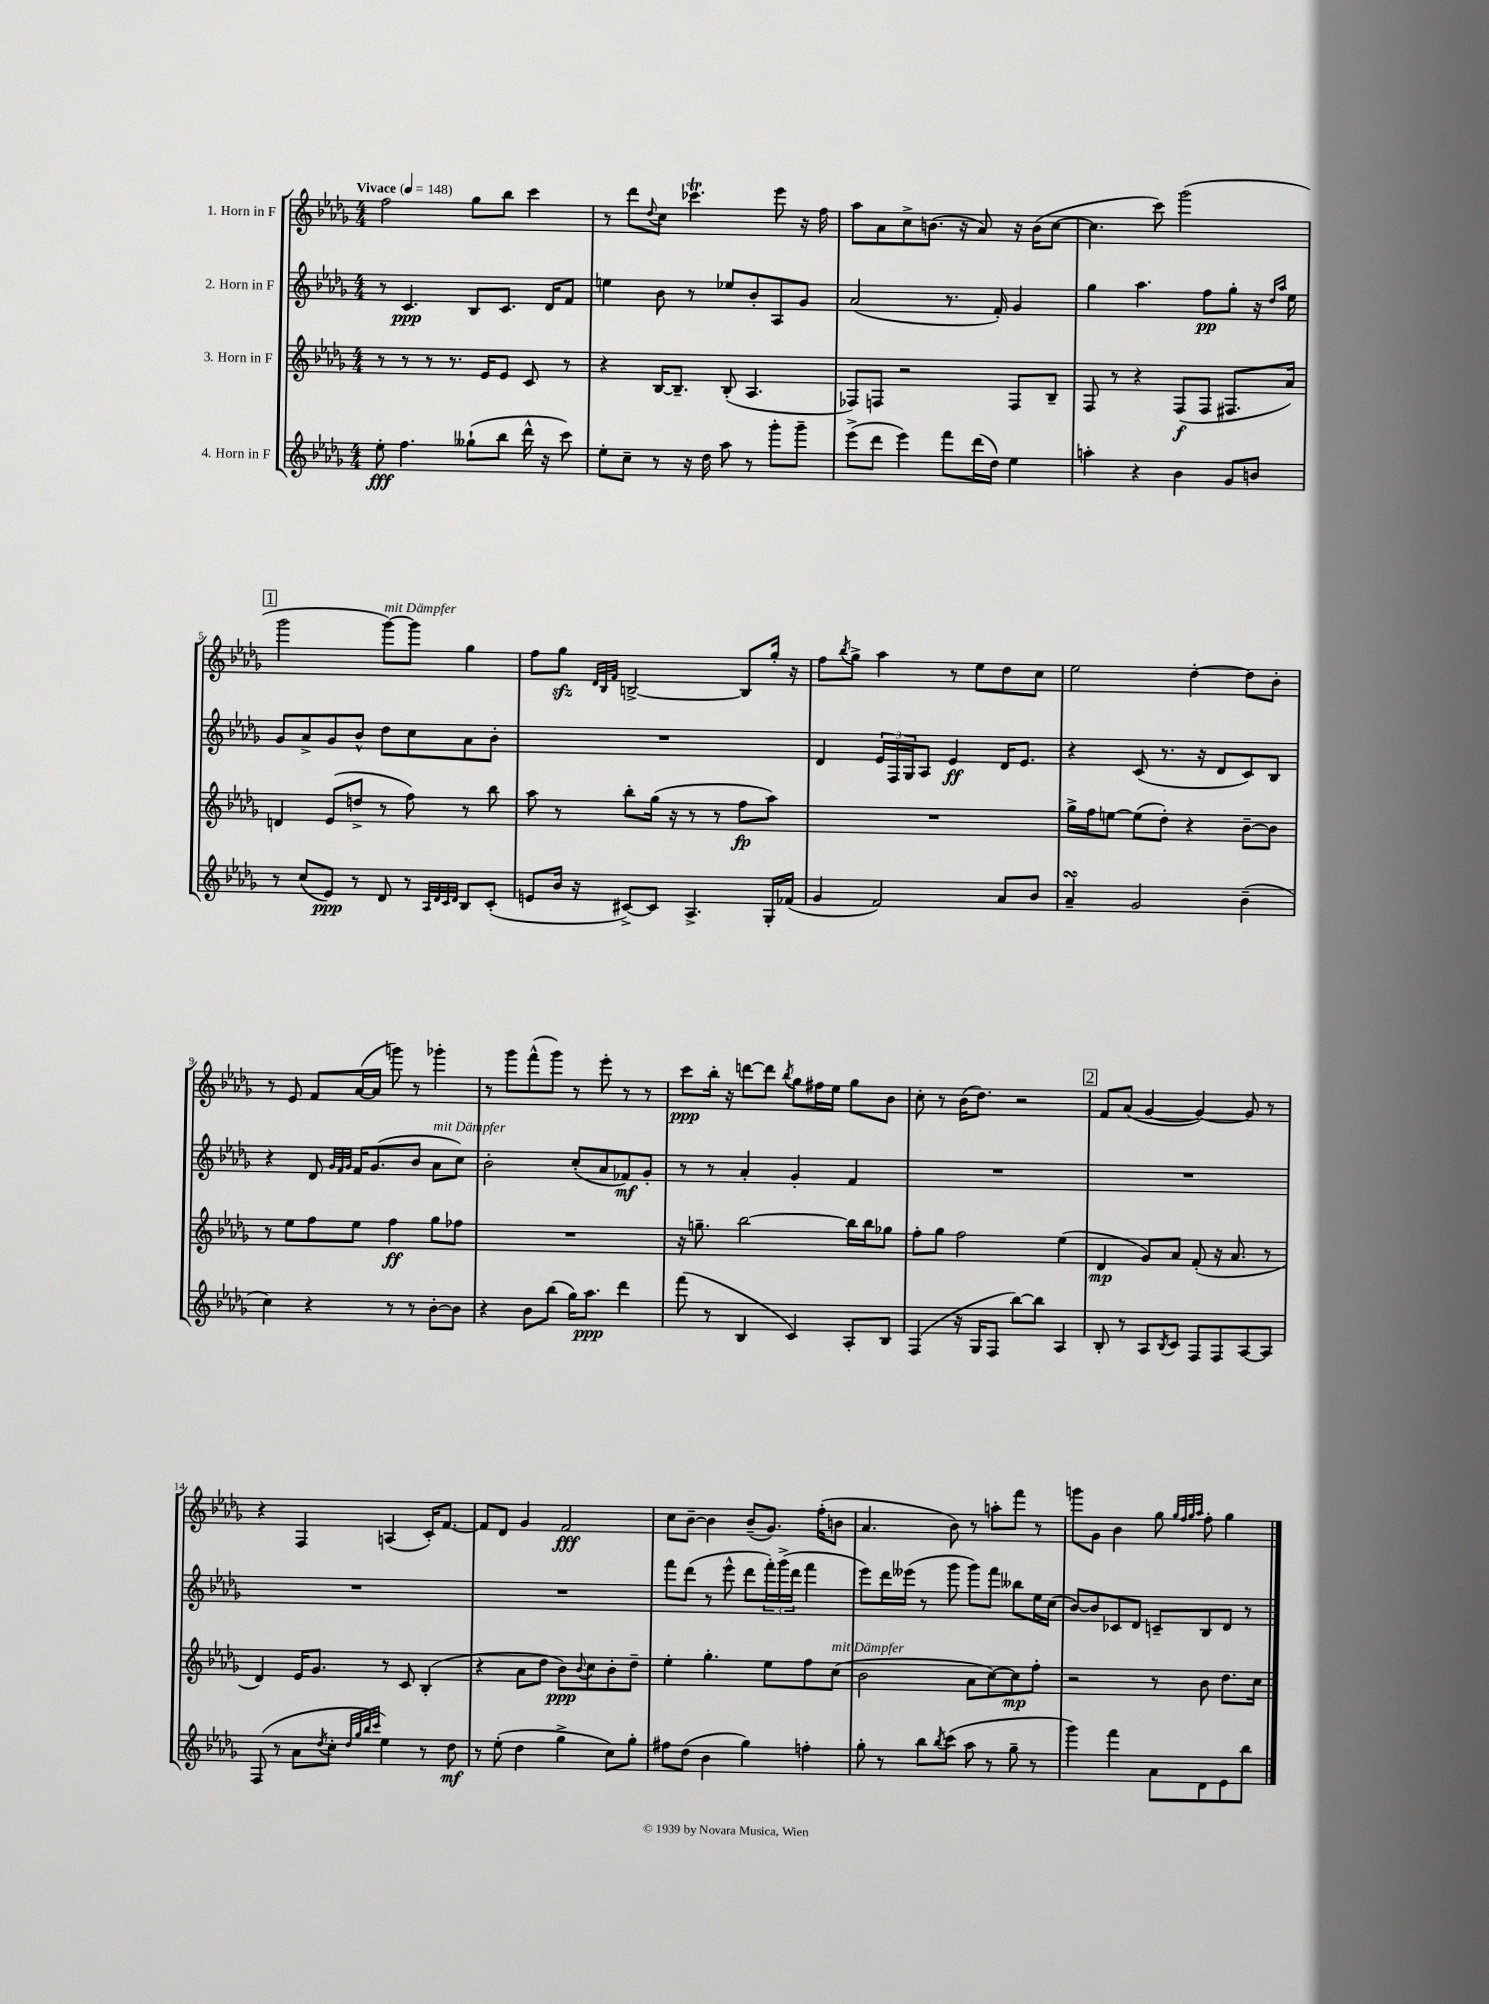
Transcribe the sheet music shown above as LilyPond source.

<<
\new StaffGroup <<
\new Staff = "s0" \with { instrumentName = "1. Horn in F" } {
    \clef treble \key des \major \numericTimeSignature \time 4/4 \tempo "Vivace" 4 = 148
    f''2 ges''8 bes''8 c'''4 |
    r8 des'''8 \appoggiatura { des''8 } c''8 ces'''4.\trill ees'''8 r16 f''16 |
    aes''8 aes'8 c''8-> b'8.( r16 aes'8) r16 b'16( c''8~ |
    c''4. c'''8) ges'''2( |
    \mark \markup { \box "1" } ges'''2 ges'''8~^\markup { \italic "mit Dämpfer" }) ges'''8 ges''4 |
    f''8 ges''8\sfz \grace { des'32 bes32 f'32 } b2~-> b8 ges''16-. r16 |
    f''8 \acciaccatura { bes''8 } ges''8-> aes''4 r8 ees''8 des''8 c''8 |
    ees''2 des''4~-. des''8 bes'8-. |
    r8 ees'8 f'8 aes'16~( aes'16 g'''8) r8 ges'''4-. |
    r8 ges'''8 f'''8-^( ges'''8) r8 ees'''8-. r8 r8 |
    c'''8\ppp bes''16-. r16 d'''8~ d'''8 \acciaccatura { bes''8 } ges''8 fis''16 ees''16 ges''8 bes'8 |
    c''8-. r8 bes'16( des''8.) r2 |
    \mark \markup { \box "2" } f'8 aes'8( ges'4~ ges'4~) ges'8 r8 |
    r4 f4 a4( c'16-.) f'8.~ |
    f'8 des'8 ges'4 f'2\fff |
    c''8 bes'8~-- bes'4 bes'8--( ges'8.) f''16-.( b'8 |
    aes'4. bes'8) r8 a''8-. f'''8 r8 |
    g'''8 ges'8 bes'4 ges''8 \grace { ges''32 f''32 ges''32 aes''32 } f''8-. ges''4 \bar "|." |
}
\new Staff = "s1" \with { instrumentName = "2. Horn in F" } {
    \clef treble \key des \major \numericTimeSignature \time 4/4
    r8 c'4.\ppp bes8 c'8. des'16 f'8 |
    e''4 bes'8 r8 ees''8 bes'8-. aes8 ges'8 |
    aes'2( r8. f'16-.) ges'4 |
    ges''4 aes''4. f''8\pp ges''8-. r16 \grace { des''16 aes''16 } ees''16 |
    \mark \markup { \box "1" } ges'8 aes'8-> ges'8 bes'8-^ des''8 c''8 aes'8 bes'8-. |
    R1 |
    des'4 \tuplet 3/2 { ees'16 f16 ges16 } aes8 ees'4\ff des'16 ees'8. |
    r4 c'8( r8. r16 des'8 c'8) bes8 |
    r4 des'8 \grace { ges'32 f'32 ges'32 } f'16 ges'8.( bes'8 aes'8^\markup { \italic "mit Dämpfer" } c''8) |
    bes'2-. c''8-.( aes'8 fes'8\mf) ges'8-. |
    r8 r8 aes'4-. ges'4-. f'4 |
    R1 |
    \mark \markup { \box "2" } R1 |
    R1 |
    R1 |
    f'''8 des'''8( r8 ees'''8-^ des'''8 \tuplet 3/2 { f'''16-.) ges'''16->( des'''16 } f'''4 |
    ees'''8) des'''16 eeses'''16( r8 ges'''8 ges'''8) f'''8 beses''8 ees''16 c''16( |
    bes'8~) bes'8 ces'8 des'8 c'8-- bes8 des'8 r8 \bar "|." |
}
\new Staff = "s2" \with { instrumentName = "3. Horn in F" } {
    \clef treble \key des \major \numericTimeSignature \time 4/4
    r8 r8 r8 r8. ees'16 ees'8 c'8 r8 |
    r4 bes16~ bes8.-- bes8-.( aes4. |
    fes8) f8 r2 f8 bes8-- |
    f8 r8 r4 f8\f( f8 fis8. aes'16) |
    \mark \markup { \box "1" } d'4 ees'8( d''8-> r8 f''8) r8 bes''8 |
    aes''8 r8 bes''8-. ges''16( r16 r8 r8 f''8\fp aes''8) |
    R1 |
    ges''16-> f''16 e''8~ e''8( des''8-.) r4 bes'8~-- bes'8 |
    r8 ees''8 f''8 ees''8 f''4\ff ges''8 fes''8 |
    R1 |
    r16 g''8.-- bes''2~ bes''16 bes''16 ges''8 |
    f''8-. ges''8 f''2 ees''4( |
    \mark \markup { \box "2" } des'4\mp ges'8) aes'8 f'8-.( r16 aes'8. r8 |
    des'4) ees'16 ges'8. r8 c'8 bes4-.( |
    r4 aes'8 des''8 bes'8\ppp) \appoggiatura { bes'8 } c''8 bes'8-. des''8-- |
    ees''4-. ges''4.-. ees''8 f''8 c''8^\markup { \italic "mit Dämpfer" }( |
    bes'2 aes'8 c''8~) c''8\mp f''8-. |
    r2 r8 bes'8 des''8. c''16 \bar "|." |
}
\new Staff = "s3" \with { instrumentName = "4. Horn in F" } {
    \clef treble \key des \major \numericTimeSignature \time 4/4
    ees''8-.\fff f''4. geses''8-!( bes''8 des'''16-^ r16 c'''8) |
    ees''8-. c''8-- r8 r16 des''16 aes''8 r8 ges'''8-. ges'''8-- |
    ees'''8->( des'''8 ees'''4) f'''8 des'''16( des''16) ees''4 |
    a''4-. r4 bes'4 ges'8 b'8 |
    \mark \markup { \box "1" } r8 c''8( ees'8\ppp) r8 des'8 r8 \grace { aes32 des'32 c'32 des'32 } bes8 c'8-.( |
    e'8 bes'16 r16 cis'8~->) cis'8 aes4.-> ges16-. fes'16( |
    ges'4 f'2) aes'8 bes'8 |
    aes'4--\turn ges'2 bes'4--( |
    c''4) r4 r8 r8 bes'8~-. bes'8 |
    r4 bes'8 bes''8( ges''16) aes''8.\ppp des'''4 |
    f'''8( r8 bes4 c'4) aes8-. bes8 |
    f4( r16 ges16 f8 bes''8~) bes''8 aes4 |
    \mark \markup { \box "2" } bes8-. r8 aes8 \acciaccatura { bes8 } c'8 f8 f8 aes8~ aes8 |
    f8( r8 aes'8 \acciaccatura { des''8 } c''8-. \grace { des''32 ges''32 bes''32 c'''32 } ees''4) r8 des''8\mf |
    r8 ees''8-.( des''4 ges''4-> c''8) ges''8-. |
    fis''8 des''8( bes'4 ges''4) f''4-. |
    ges''8-. r8 bes''8 \acciaccatura { bes''8 } c'''8( aes''8 r8 ges''8-- r8 |
    ges'''4) f'''4 aes'8 des'8 ees'8 bes''8 \bar "|." |
}
>>
>>
